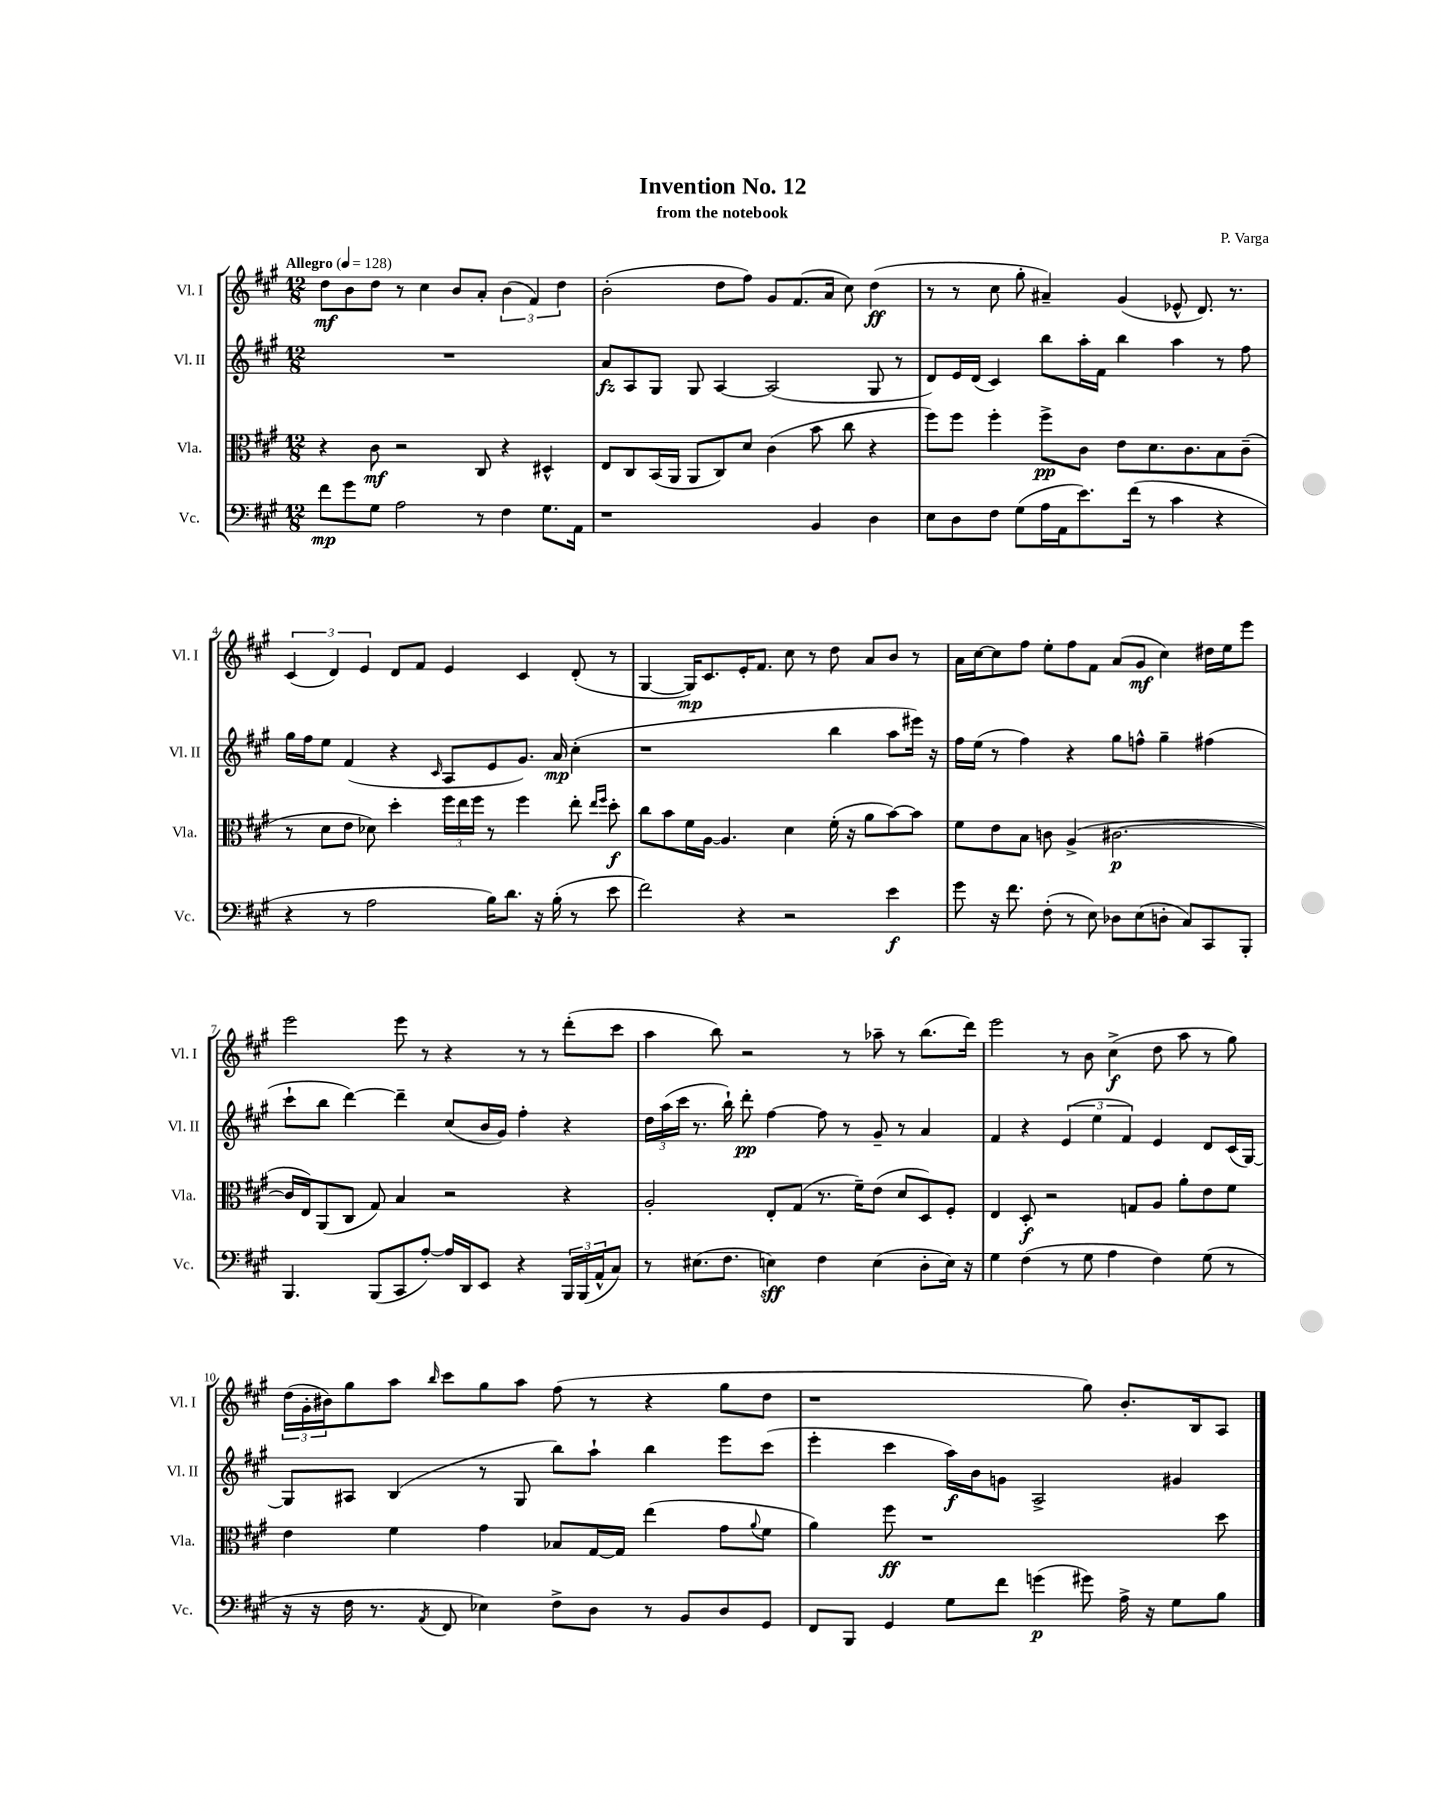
\header { title = "Invention No. 12" composer = "P. Varga" subtitle = "from the notebook" }
<<
\new StaffGroup <<
\new Staff = "s0" \with { instrumentName = "Vl. I" shortInstrumentName = "Vl. I" } {
    \clef treble \key a \major \numericTimeSignature \time 12/8 \tempo "Allegro" 4 = 128
    d''8\mf b'8 d''8 r8 cis''4 b'8 a'8-. \tuplet 3/2 { b'4( fis'4) d''4 } |
    b'2-.( d''8 fis''8) gis'8 fis'8.( a'16 cis''8) d''4\ff( |
    r8 r8 cis''8 gis''8-. ais'4--) gis'4( ees'8-^ d'8.) r8. |
    \tuplet 3/2 { cis'4( d'4) e'4 } d'8 fis'8 e'4 cis'4 d'8-.( r8 |
    gis4~ gis16\mp) cis'8. e'16-. fis'8. cis''8 r8 d''8 a'8 b'8 r8 |
    a'16 cis''16~ cis''8 fis''8 e''8-. fis''8 fis'8 a'8( gis'8\mf cis''4) dis''16 e''16 e'''8 |
    e'''2 e'''8 r8 r4 r8 r8 d'''8-.( cis'''8 |
    a''4 b''8) r2 r8 aes''8-- r8 b''8.( d'''16) |
    e'''2 r8 b'8 cis''4->\f( d''8 a''8 r8 gis''8) |
    \tuplet 3/2 { d''16( gis'16-. bis'16) } gis''8 a''8 \grace { b''16 } cis'''8 gis''8 a''8 fis''8( r8 r4 gis''8 d''8 |
    r1 gis''8) b'8.-. b16 a8 \bar "|." |
}
\new Staff = "s1" \with { instrumentName = "Vl. II" shortInstrumentName = "Vl. II" } {
    \clef treble \key a \major \numericTimeSignature \time 12/8
    R1. |
    a'8\fz a8 gis8 gis8 a4~ a2( gis8 r8 |
    d'8) e'16 d'16( cis'4) b''8 a''16-. fis'16 b''4 a''4 r8 fis''8 |
    gis''16 fis''16 e''8 fis'4( r4 \grace { cis'16 } a8 e'8 gis'8.) a'16\mp cis''4-.( |
    r1 b''4 a''8 eis'''16) r16 |
    fis''16 e''16( r8 fis''4) r4 gis''8 f''8-^ gis''4-- fis''4( |
    cis'''8-! b''8 d'''4~) d'''4-- cis''8( b'16 gis'16) fis''4-. r4 |
    \tuplet 3/2 { d''16 a''16( cis'''16 } r8. b''16-!) d'''8-.\pp fis''4~ fis''8 r8 gis'8-- r8 a'4 |
    fis'4 r4 \tuplet 3/2 { e'4( e''4 fis'4) } e'4 d'8 cis'16( gis16~) |
    gis8 ais8 b4( r8 gis8 b''8) a''8-! b''4 e'''8 cis'''8( |
    e'''4-. cis'''4 a''16\f) b'16 g'8 a2-> gis'4 \bar "|." |
}
\new Staff = "s2" \with { instrumentName = "Vla." shortInstrumentName = "Vla." } {
    \clef alto \key a \major \numericTimeSignature \time 12/8
    r4 cis'8\mf r2 cis8 r4 dis4-^ |
    e8 cis8 b,16( a,16 a,8 cis8) d'8 cis'4( b'8 cis''8 r4 |
    fis''8) fis''8 fis''4-. fis''8->\pp cis'8 e'8 d'8. cis'8. b8 cis'8--( |
    r8 d'8 e'8 des'8) d''4-. \tuplet 3/2 { fis''16 e''16 fis''16 } r8 fis''4 e''8-. \grace { e''16 fis''16 } d''8-.\f |
    cis''8 b'8 fis'16 a16~ a4. d'4 fis'16-.( r16 a'8 b'8~) b'8 |
    fis'8 e'8 b8 c'8 a4->( cis'2.~\p |
    cis'16 e16) a,8( cis8 gis8) b4 r2 r4 |
    a2-. e8-. gis8( r8. fis'16--) e'8( d'8 d8) fis8-. |
    e4 d8-.\f r2 g8 a8 a'8-. e'8 fis'8 |
    e'4 fis'4 gis'4 bes8 gis16~ gis16 e''4( gis'8 \appoggiatura { a'8 } fis'8 |
    a'4) fis''8\ff r1 d''8 \bar "|." |
}
\new Staff = "s3" \with { instrumentName = "Vc." shortInstrumentName = "Vc." } {
    \clef bass \key a \major \numericTimeSignature \time 12/8
    fis'8\mp gis'8 gis8 a2 r8 fis4 gis8. a,16 |
    r1 b,4 d4 |
    e8 d8 fis8 gis8( a16 a,16 e'8.) fis'16( r8 cis'4 r4 |
    r4 r8 a2 b16) d'8. r16 b16-.( r8 e'8 |
    fis'2) r4 r2 e'4\f |
    gis'8 r16 fis'8. fis8-.( r8 e8) des8 e8( d8-. cis8) cis,8 b,,8-. |
    b,,4. b,,8( cis,8 a8~-.) a16 d,16 e,8 r4 \tuplet 3/2 { b,,16 b,,16( a,16-^ } cis8) |
    r8 eis8.( fis8. e4\sff) fis4 e4( d8-. e16) r16 |
    gis4 fis4( r8 gis8 a4 fis4) gis8( r8 |
    r16 r16 fis16 r8. \acciaccatura { a,8 } fis,8 ees4) fis8-> d8 r8 b,8 d8 gis,8 |
    fis,8 b,,8 gis,4 gis8 fis'8 g'4\p( gis'8) a16-> r16 gis8 b8 \bar "|." |
}
>>
>>
